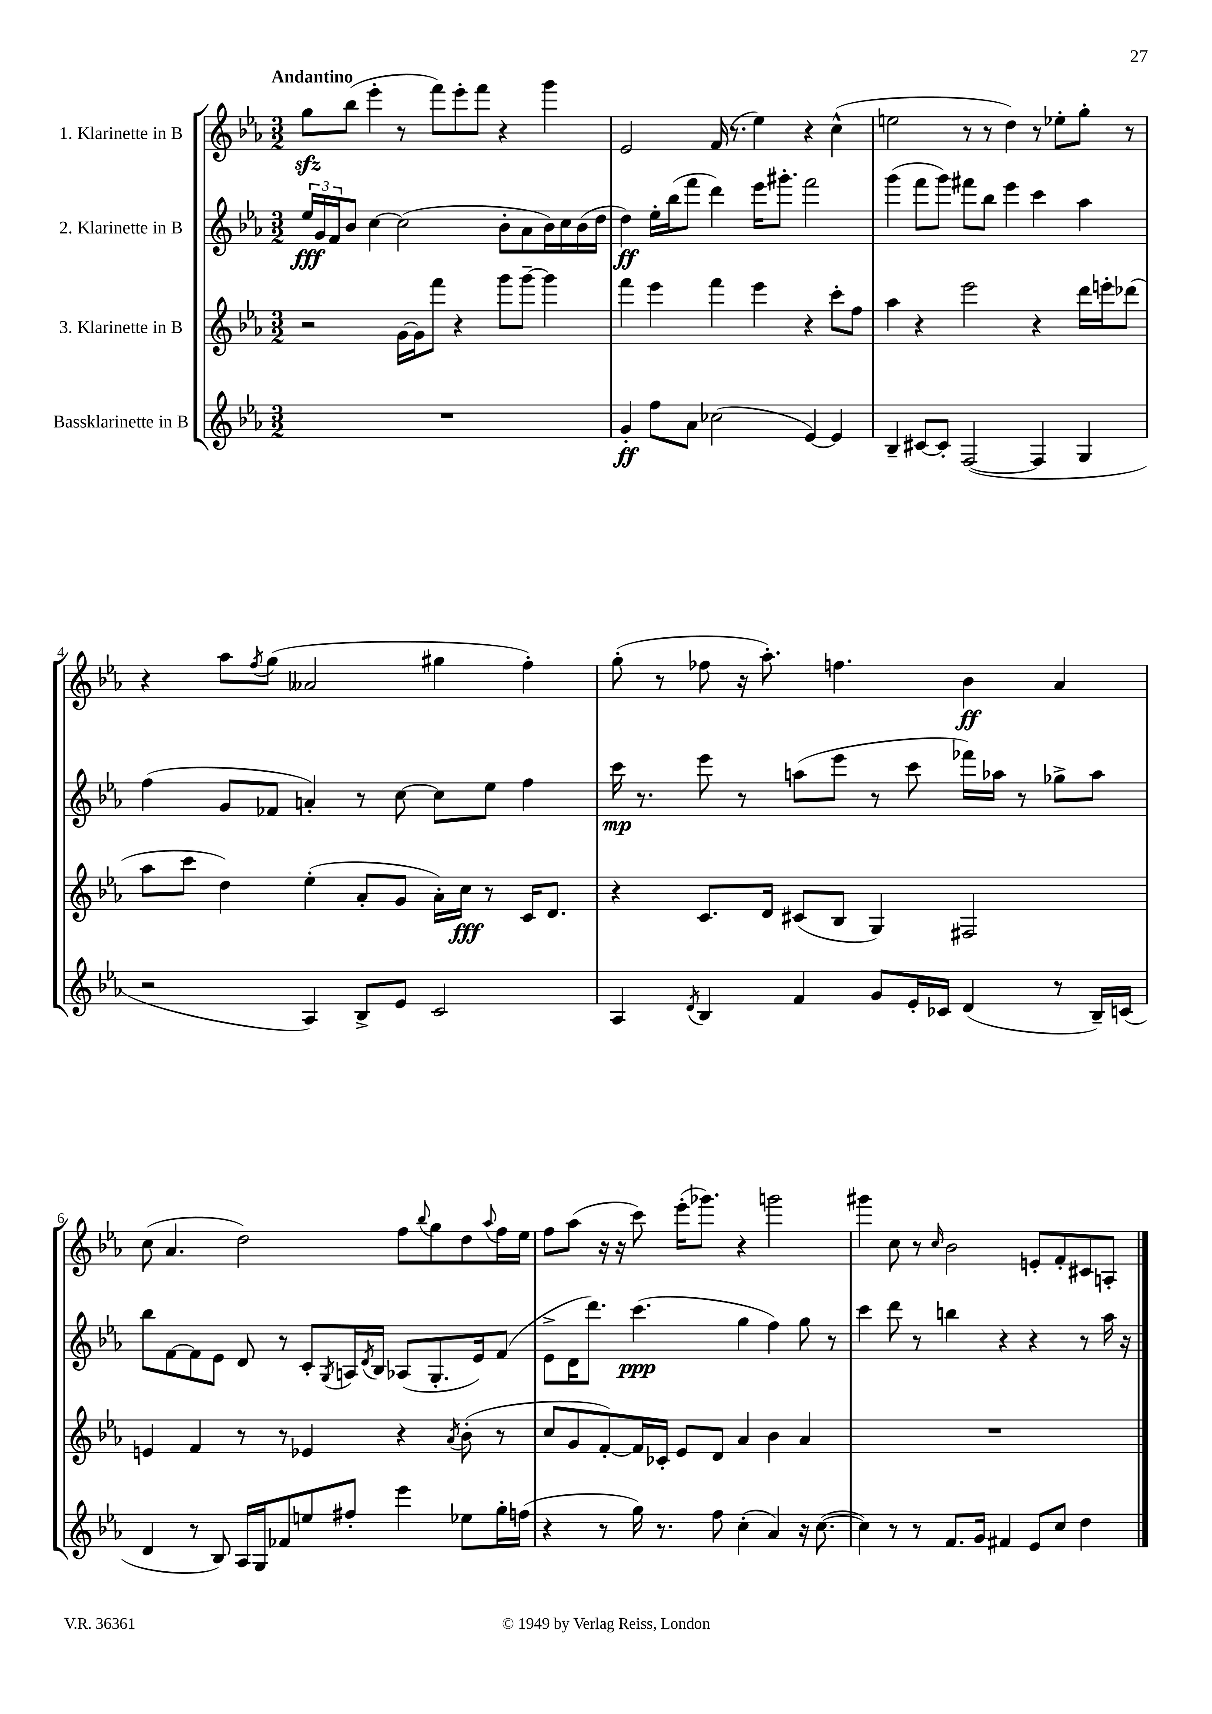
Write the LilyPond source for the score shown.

<<
\new StaffGroup <<
\new Staff = "s0" \with { instrumentName = "1. Klarinette in B" } {
    \clef treble \key ees \major \numericTimeSignature \time 3/2 \tempo "Andantino"
    g''8\sfz bes''8( ees'''4-. r8 f'''8) ees'''8-. f'''8 r4 g'''4 |
    ees'2 f'16( r8. ees''4) r4 c''4-^( |
    e''2 r8 r8 d''4) r8 ees''8-. g''8-. r8 |
    r4 aes''8 \acciaccatura { f''8 } g''8( aeses'2 gis''4 f''4-.) |
    g''8-.( r8 fes''8 r16 aes''8.-.) f''4. bes'4\ff aes'4 |
    c''8( aes'4. d''2) f''8 \appoggiatura { bes''8 } g''8 d''8 \appoggiatura { aes''8 } f''16 ees''16 |
    f''8 aes''8( r16 r16 c'''8) ees'''16-.( ges'''8.) r4 g'''2 |
    gis'''4 c''8 r8 \grace { c''16 } bes'2 e'8-. f'8-. cis'8 a8-. \bar "|." |
}
\new Staff = "s1" \with { instrumentName = "2. Klarinette in B" } {
    \clef treble \key ees \major \numericTimeSignature \time 3/2
    \tuplet 3/2 { ees''16\fff g'16 f'16 } bes'8 c''4~ c''2( bes'8-. aes'8 bes'16) c''16 bes'16( d''16 |
    d''4\ff) ees''16-. bes''16( f'''8 d'''4) ees'''16 gis'''8.-. f'''2 |
    g'''4( f'''8 g'''8) fis'''8 bes''8 ees'''4 c'''4 aes''4 |
    f''4( g'8 fes'8 a'4-.) r8 c''8~ c''8 ees''8 f''4 |
    c'''16\mp r8. ees'''8 r8 a''8( ees'''8 r8 c'''8 fes'''16) aes''16 r8 ges''8-> aes''8 |
    bes''8 f'8~ f'8 ees'8 d'8 r8 c'8-. \acciaccatura { g8 } a16 \acciaccatura { d'8 } bes16 aes8( g8.-. ees'16) f'8( |
    ees'8-> d'16 d'''8.) c'''4.\ppp( g''4 f''4) g''8 r8 |
    c'''4 d'''8 r8 b''4 r4 r4 r8 aes''16 r16 \bar "|." |
}
\new Staff = "s2" \with { instrumentName = "3. Klarinette in B" } {
    \clef treble \key ees \major \numericTimeSignature \time 3/2
    r2 g'16~ g'16 f'''8 r4 g'''8 g'''8~-- g'''4 |
    f'''4 ees'''4 f'''4 ees'''4 r4 c'''8-. f''8 |
    aes''4 r4 ees'''2 r4 d'''16 e'''16-. des'''8( |
    aes''8 c'''8 d''4) ees''4-.( aes'8-. g'8 aes'16-.) c''16\fff r8 c'16 d'8. |
    r4 c'8. d'16 cis'8( bes8 g4) fis2 |
    e'4 f'4 r8 r8 ees'4 r4 \acciaccatura { aes'8 } bes'8-.( r8 |
    c''8 g'8 f'8~-.) f'16 ces'16-. ees'8 d'8 aes'4 bes'4 aes'4 |
    R1. \bar "|." |
}
\new Staff = "s3" \with { instrumentName = "Bassklarinette in B" } {
    \clef treble \key ees \major \numericTimeSignature \time 3/2
    R1. |
    g'4-.\ff f''8 aes'8 ces''2( ees'4~) ees'4 |
    bes4-- cis'8~ cis'8-. f2~( f4 g4 |
    r2 aes4) bes8-> ees'8 c'2 |
    aes4 \acciaccatura { d'8 } bes4 f'4 g'8 ees'16-. ces'16 d'4( r8 bes16--) c'16( |
    d'4 r8 bes8) aes16 g16 fes'8 e''8 fis''8-. ees'''4 ees''8 g''16-. f''16( |
    r4 r8 g''16) r8. f''8 c''4-.( aes'4) r16 c''8.~( |
    c''4) r8 r8 f'8. g'16 fis'4 ees'8 c''8 d''4 \bar "|." |
}
>>
>>
